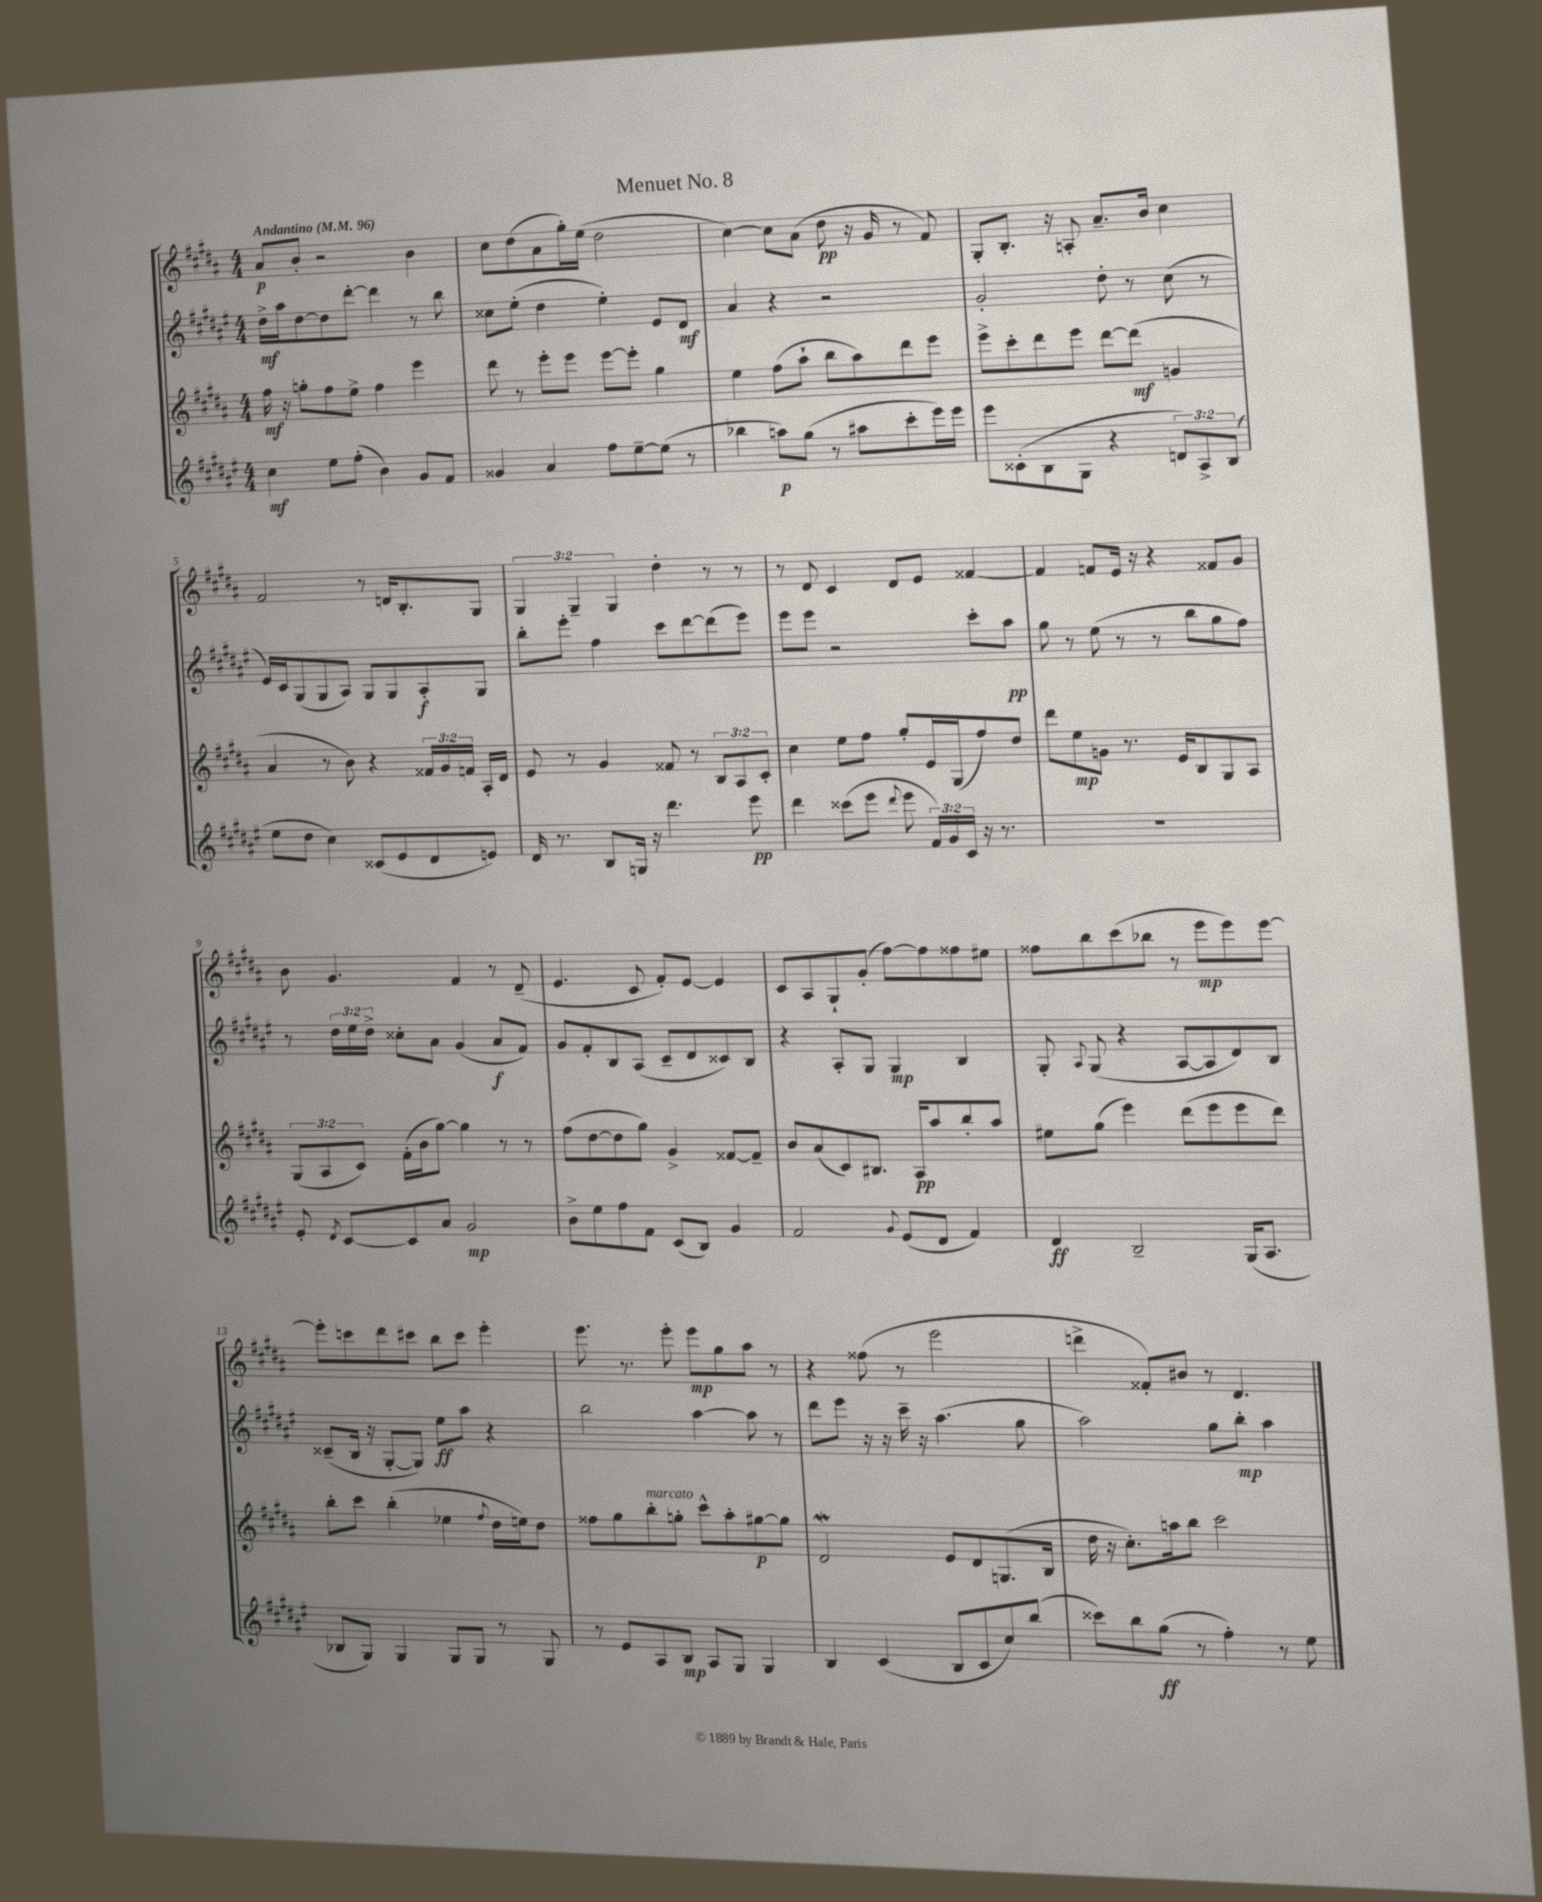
\header { title = "Menuet No. 8" }
<<
\new StaffGroup <<
\new Staff = "s0" {
    \clef treble \key b \major \numericTimeSignature \time 4/4 \override Staff.TupletNumber.text = #tuplet-number::calc-fraction-text \tempo "Andantino" 4 = 96
    \autoBeamOff ais'8[\p b'8]-. r2 b'4 |
    cis''8[ dis''8( ais'8 gis''16-.) e''16]( dis''2 |
    cis''4~) cis''8[ ais'8]( dis''8\pp r16 gis'16 r8 fis'8) |
    gis8[-. b8.]-. r16 a8-. ais'8.[-- b'16] cis''4 |
    fis'2 r8 d'16[ b8.-. gis8] |
    \tuplet 3/2 { gis4 gis4-- gis4 } dis''4-. r8 r8 |
    r8 dis'8 cis'4 dis'8[ e'8] fisis'4~ |
    fisis'4 f'8[ e'16] r16 r4 fisis'8[ gis'8] |
    b'8 gis'4. fis'4 r8 dis'8--( |
    e'4. cis'8 fis'8[-.) e'8]~ e'4 |
    cis'8[ ais8 gis8-! gis'8]-.( fis''8[~) fis''8 fisis''8 eis''8] |
    fisis''8[ b''8 cis'''8( bes''8] r8 e'''8[\mp e'''8) e'''8]~ |
    e'''8[-. c'''8 dis'''8 cis'''8] b''8[ cis'''8] e'''4-. |
    e'''8. r8. e'''8-. e'''8[\mp gis''8 ais''8] r8 |
    r4 fisis''8( r8 e'''2 |
    d'''4-> fisis'8[-.) bis'8] r8 dis'4. \bar "|." |
}
\new Staff = "s1" {
    \clef treble \key fis \major \numericTimeSignature \time 4/4 \override Staff.TupletNumber.text = #tuplet-number::calc-fraction-text
    \autoBeamOff dis''16[->\mf ais''16 dis''8~ dis''8 dis'''8]~-. dis'''4 r8 b''8 |
    cisis''8[ eis''8]-.( dis''4 eis''4-.) eis'8[ dis'8]\mf |
    ais'4 r4 r2 |
    gis'2-. dis''8-. r8 cis''8( r8 |
    eis'16[) cis'16 gis8( gis8 ais8]) gis8[ gis8 ais8-.\f gis8] |
    b''8[-. eis'''8]-. fis''4 cis'''8[ dis'''8~ dis'''8( eis'''8]) |
    eis'''8[ eis'''8] r2 cis'''8[-. ais''8]\pp |
    gis''8 r8 eis''8( r8 r8 b''8[ gis''8 fis''8]) |
    r8 \tuplet 3/2 { dis''16[ eis''16 dis''16]-> } cisis''8[-. ais'8] gis'4( ais'8[\f fis'8]) |
    gis'8[ fis'8-. b8 ais8]( cis'8[-- dis'8 cisis'8) b8] |
    r4 ais8[-. gis8] gis4\mp b4 |
    gis8-. \appoggiatura { ais8 } gis8( r4 ais8[~ ais8 dis'8) b8] |
    cisis'8[--( b16] r16 gis8[~-. gis8]) eis''8[\ff ais''8] r4 |
    b''2 ais''4~ ais''8 r8 |
    dis'''8[ eis'''8] r16 r16 cis'''16-- r16 ais''4.( gis''8 |
    ais''2) gis''8[ b''8]-.\mp ais''4 \bar "|." |
}
\new Staff = "s2" {
    \clef treble \key b \major \numericTimeSignature \time 4/4 \override Staff.TupletNumber.text = #tuplet-number::calc-fraction-text
    \autoBeamOff fis''16\mf r16 g''8[-. fis''8 e''8]-> fis''4 e'''4 |
    dis'''8 r8 e'''8[-. e'''8] e'''8[~ e'''8]-. gis''4 |
    e''4 fis''8[( ais''8]-! b''8[ ais''8) dis'''8 e'''8] |
    e'''8[-> cis'''8-. dis'''8 e'''8] dis'''8[~ dis'''8]\mf( g'4 |
    ais'4 r8 b'8) r4 \tuplet 3/2 { fisis'16[ gis'16 f'16] } ais16[-. dis'16] |
    e'8 r8 gis'4 fisis'8 r8 \tuplet 3/2 { b8[ ais8 cis'8]-. } |
    cis''4 e''8[ fis''8] gis''8[-. e'16 gis16( fis''8) dis''8] |
    dis'''8[ e''8\mp g'8] r8. e'16[ b8 gis8 ais8] |
    \tuplet 3/2 { gis8[( ais8 cis'8]) } fis'16[-.( b'16 gis''8]~) gis''4 r8 r8 |
    fis''8[( dis''8~ dis''8 gis''8]) gis'4-> fisis'8[~ fisis'8]-- |
    b'8[ ais'8( cis'8) bis8.] ais16[\pp ais''8 b''8-. ais''8] |
    eis''8[ gis''8]( e'''4) dis'''8[( e'''8 e'''8 dis'''8]) |
    b''8[-. cis'''8] b''4-.( ees''4 \appoggiatura { fis''8 } dis''16[ e''16) dis''8] |
    fisis''8[ gis''8 b''8-.^\markup { \italic "marcato" } g''8]-. cis'''8[-^ ais''8-. gis''8~\p gis''8] |
    dis'2\mordent e'8[ dis'8 g8.( b16] |
    dis''16 r16 cis''8.[-.) a''16 b''8] cis'''2 \bar "|." |
}
\new Staff = "s3" {
    \clef treble \key fis \major \numericTimeSignature \time 4/4 \override Staff.TupletNumber.text = #tuplet-number::calc-fraction-text
    \autoBeamOff cis''4\mf eis''8[ fis''8]-.( b'4) gis'8[ fis'8] |
    gisis'4 ais'4 fis''8[ eis''8~-- eis''8]( r8 |
    bes''4 a''8[\p) gis''8]( r8 ais''8[ cis'''8-. eis'''16) eis'''16] |
    eis'''8[ cisis'8-.( b8 gis8] r4 \tuplet 3/2 { d'8[) ais8-> b8]( } |
    eis''8[ dis''8] cis''4) cisis'8[( eis'8 dis'8 e'8]) |
    dis'16 r8. b8[ g16] r16 dis'''4. eis'''8\pp |
    dis'''4 cisis'''8[( eis'''8] \appoggiatura { dis'''8 } eis'''8 \tuplet 3/2 { fis'16[) gis'16 cis'16] } r16 r8. |
    r1 |
    eis'8-. \acciaccatura { dis'8 } cis'8[~ cis'8 ais'8] gis'2\mp |
    b'8[-> eis''8 fis''8 fis'8] cis'8[( b8]) gis'4 |
    fis'2 \appoggiatura { gis'8 } eis'8[( dis'8] fis'4) |
    dis'4\ff b2-- gis16[( ais8.] |
    bes8[ gis8]) gis4 gis8[ gis8] r8 gis8 |
    r8 eis'8[ ais8 b8]\mp ais8[ gis8] gis4 |
    b4 cis'4( b8[ cis'8 cis''8) b''8]( |
    cisis'''8[) b''8 gis''8]\ff( r8 fis''4-.) r8 eis''8 \bar "|." |
}
>>
>>
